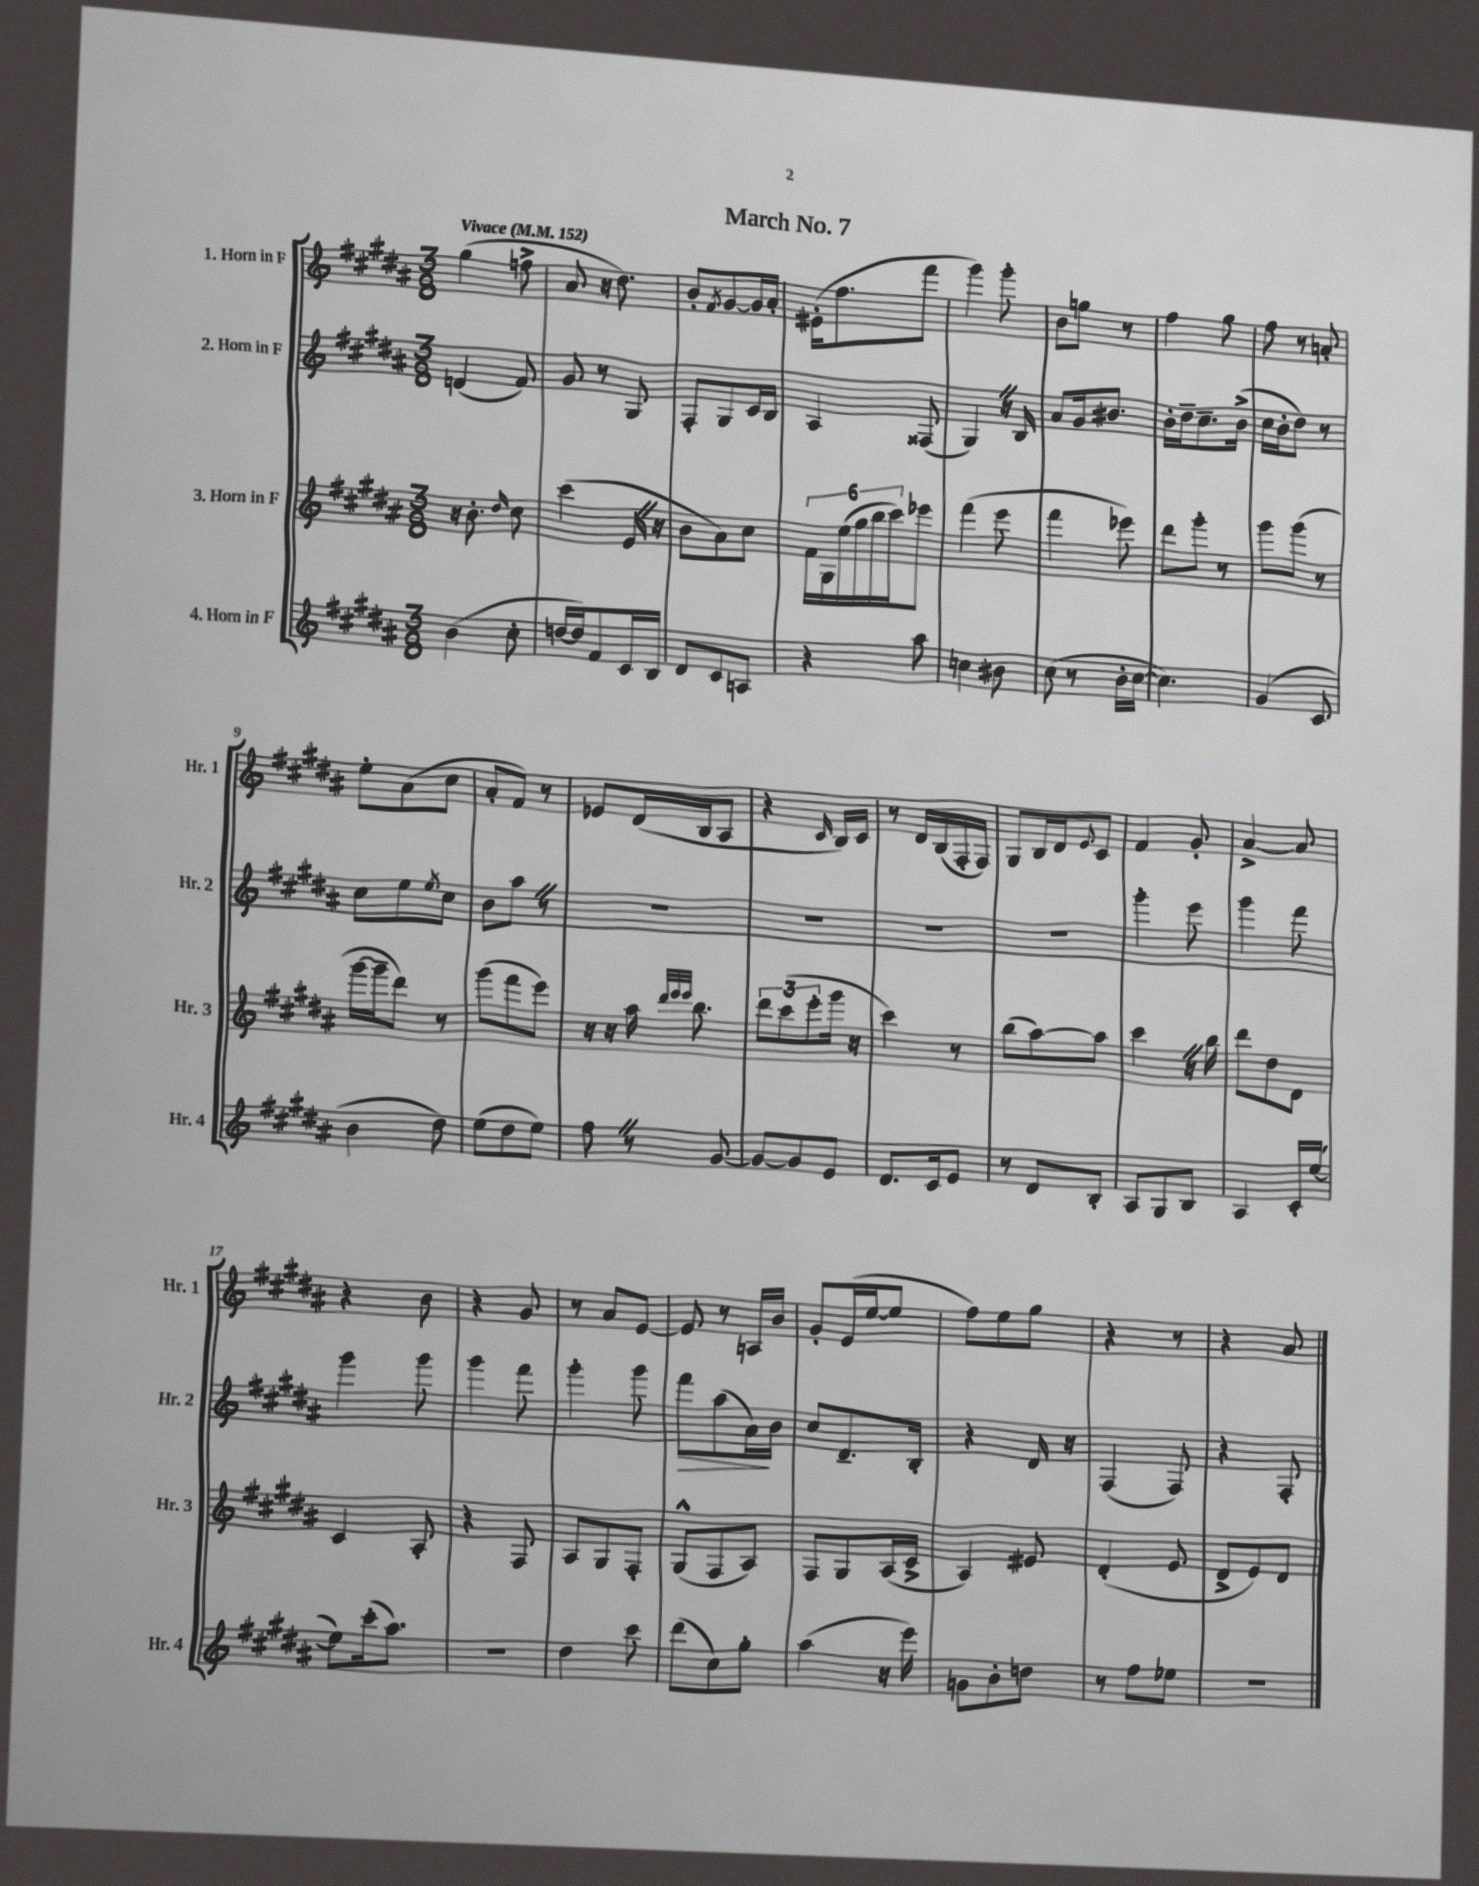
\header { title = "March No. 7" }
<<
\new StaffGroup <<
\new Staff = "s0" \with { instrumentName = "1. Horn in F" shortInstrumentName = "Hr. 1" } {
    \clef treble \key b \major \numericTimeSignature \time 3/8 \tempo "Vivace" 4 = 152
    gis''4( f''8-> |
    ais'8 r16 dis''8.) |
    b'8-. \acciaccatura { fis'8 } gis'8~ gis'16 ais'16-. |
    eis'16-.( fis''8. fis'''8 |
    gis'''4) gis'''8-. |
    b'8 g''8 r8 |
    fis''4 gis''8 |
    fis''8 r8 a'8-. |
    e''8-. ais'8( cis''8 |
    ais'8-. fis'8) r8 |
    ees'8 dis'16( b16 ais8 |
    r4 \grace { cis'16 } b16) cis'16 |
    r8 dis'16 b16( fis16-. fis16) |
    gis8 b16 dis'16 \appoggiatura { e'8 } cis'8 |
    fis'4 gis'8-. |
    ais'4~-> ais'8 |
    r4 b'8 |
    r4 gis'8 |
    r8 ais'8 e'8~ |
    e'8 r8 a16 b'16 |
    gis'8-. e'16( e''16~ e''8 |
    fis''8) e''8 gis''8 |
    r4 r8 |
    r4 ais'8 \bar "|." |
}
\new Staff = "s1" \with { instrumentName = "2. Horn in F" shortInstrumentName = "Hr. 2" } {
    \clef treble \key b \major \numericTimeSignature \time 3/8
    d'4( fis'8) |
    gis'8 r8 gis8 |
    fis8-. gis8 cis'16 b16 |
    ais4 fisis8( |
    gis4) \once \override BreathingSign.text = \markup { \musicglyph "scripts.caesura.straight" } \breathe r16 b16 |
    ais'8 gis'16 bis'8. |
    b'16-. dis''16-- cis''8.-- b'16->( |
    cis''16 b'16-. dis''8) r8 |
    cis''8 e''8 \acciaccatura { e''8 } cis''8 |
    b'8 ais''8 \once \override BreathingSign.text = \markup { \musicglyph "scripts.caesura.straight" } \breathe r8 |
    R4. |
    R4. |
    R4. |
    R4. |
    gis'''4-. e'''8 |
    gis'''4 fis'''8 |
    gis'''4 gis'''8 |
    gis'''4 fis'''8 |
    gis'''4-. gis'''8 |
    fis'''8\> ais''8( ais'16\!) b'16 |
    cis''8 dis'8.-- b16-. |
    r4 dis'16 r16 |
    fis4( fis8) |
    r4 fis8-. \bar "|." |
}
\new Staff = "s2" \with { instrumentName = "3. Horn in F" shortInstrumentName = "Hr. 3" } {
    \clef treble \key b \major \numericTimeSignature \time 3/8
    r16 b'8.-. \grace { dis''16 } cis''8 |
    cis'''4( e'16 \once \override BreathingSign.text = \markup { \musicglyph "scripts.caesura.straight" } \breathe r16 |
    b'8 ais'8) cis''8 |
    \tuplet 6/4 { fis'16 gis16 e''16( gis''16 b''16 cis'''16) } ees'''8 |
    fis'''4( e'''8 |
    fis'''4 ees'''8) |
    dis'''8 gis'''8-. r8 |
    gis'''8 gis'''8( r8 |
    gis'''16~ gis'''16-- dis'''8) r8 |
    gis'''8( fis'''8 e'''8) |
    r16 r16 ais''16 \grace { dis'''32 e'''32 e'''32 } b''8. |
    \tuplet 3/2 { dis'''8 cis'''8( e'''8-. } gis'''16 r16 |
    cis'''4) r8 |
    b''8( ais''8~) ais''8 |
    cis'''4 \once \override BreathingSign.text = \markup { \musicglyph "scripts.caesura.straight" } \breathe r16 b''16 |
    dis'''8 dis''8 dis'8 |
    cis'4 ais8-. |
    r4 fis8 |
    ais8 gis8 fis8-. |
    gis8-^( fis8 ais8) |
    fis8 gis8 ais16( cis'16-> |
    ais4) eis'8 |
    dis'4-.( e'8 |
    dis'8-> e'8) dis'8 \bar "|." |
}
\new Staff = "s3" \with { instrumentName = "4. Horn in F" shortInstrumentName = "Hr. 4" } {
    \clef treble \key b \major \numericTimeSignature \time 3/8
    b'4( cis''8-. |
    d''16~ d''16) fis'8 cis'16 b16 |
    dis'8 cis'8 a8 |
    r4 ais''8 |
    c''4 bis'8 |
    cis''8( r8 b'16-. cis''16~ |
    cis''4.) |
    gis'4( cis'8 |
    b'4 dis''8) |
    e''8( dis''8 e''8) |
    fis''8 \once \override BreathingSign.text = \markup { \musicglyph "scripts.caesura.straight" } \breathe r8 gis'8~ |
    gis'8~ gis'8 e'8 |
    dis'8. cis'16 e'8 |
    r8 dis'8 b8-. |
    ais8 gis8 b8 |
    ais4 cis'16-. e''16~( |
    e''8) cis'''16-.( ais''8.) |
    R4. |
    dis''4 cis'''8 |
    dis'''8( cis''8) gis''8-. |
    ais''4( r16 e'''16) |
    g'8 b'8-. d''8 |
    r8 fis''8 ees''8 |
    R4. \bar "|." |
}
>>
>>
